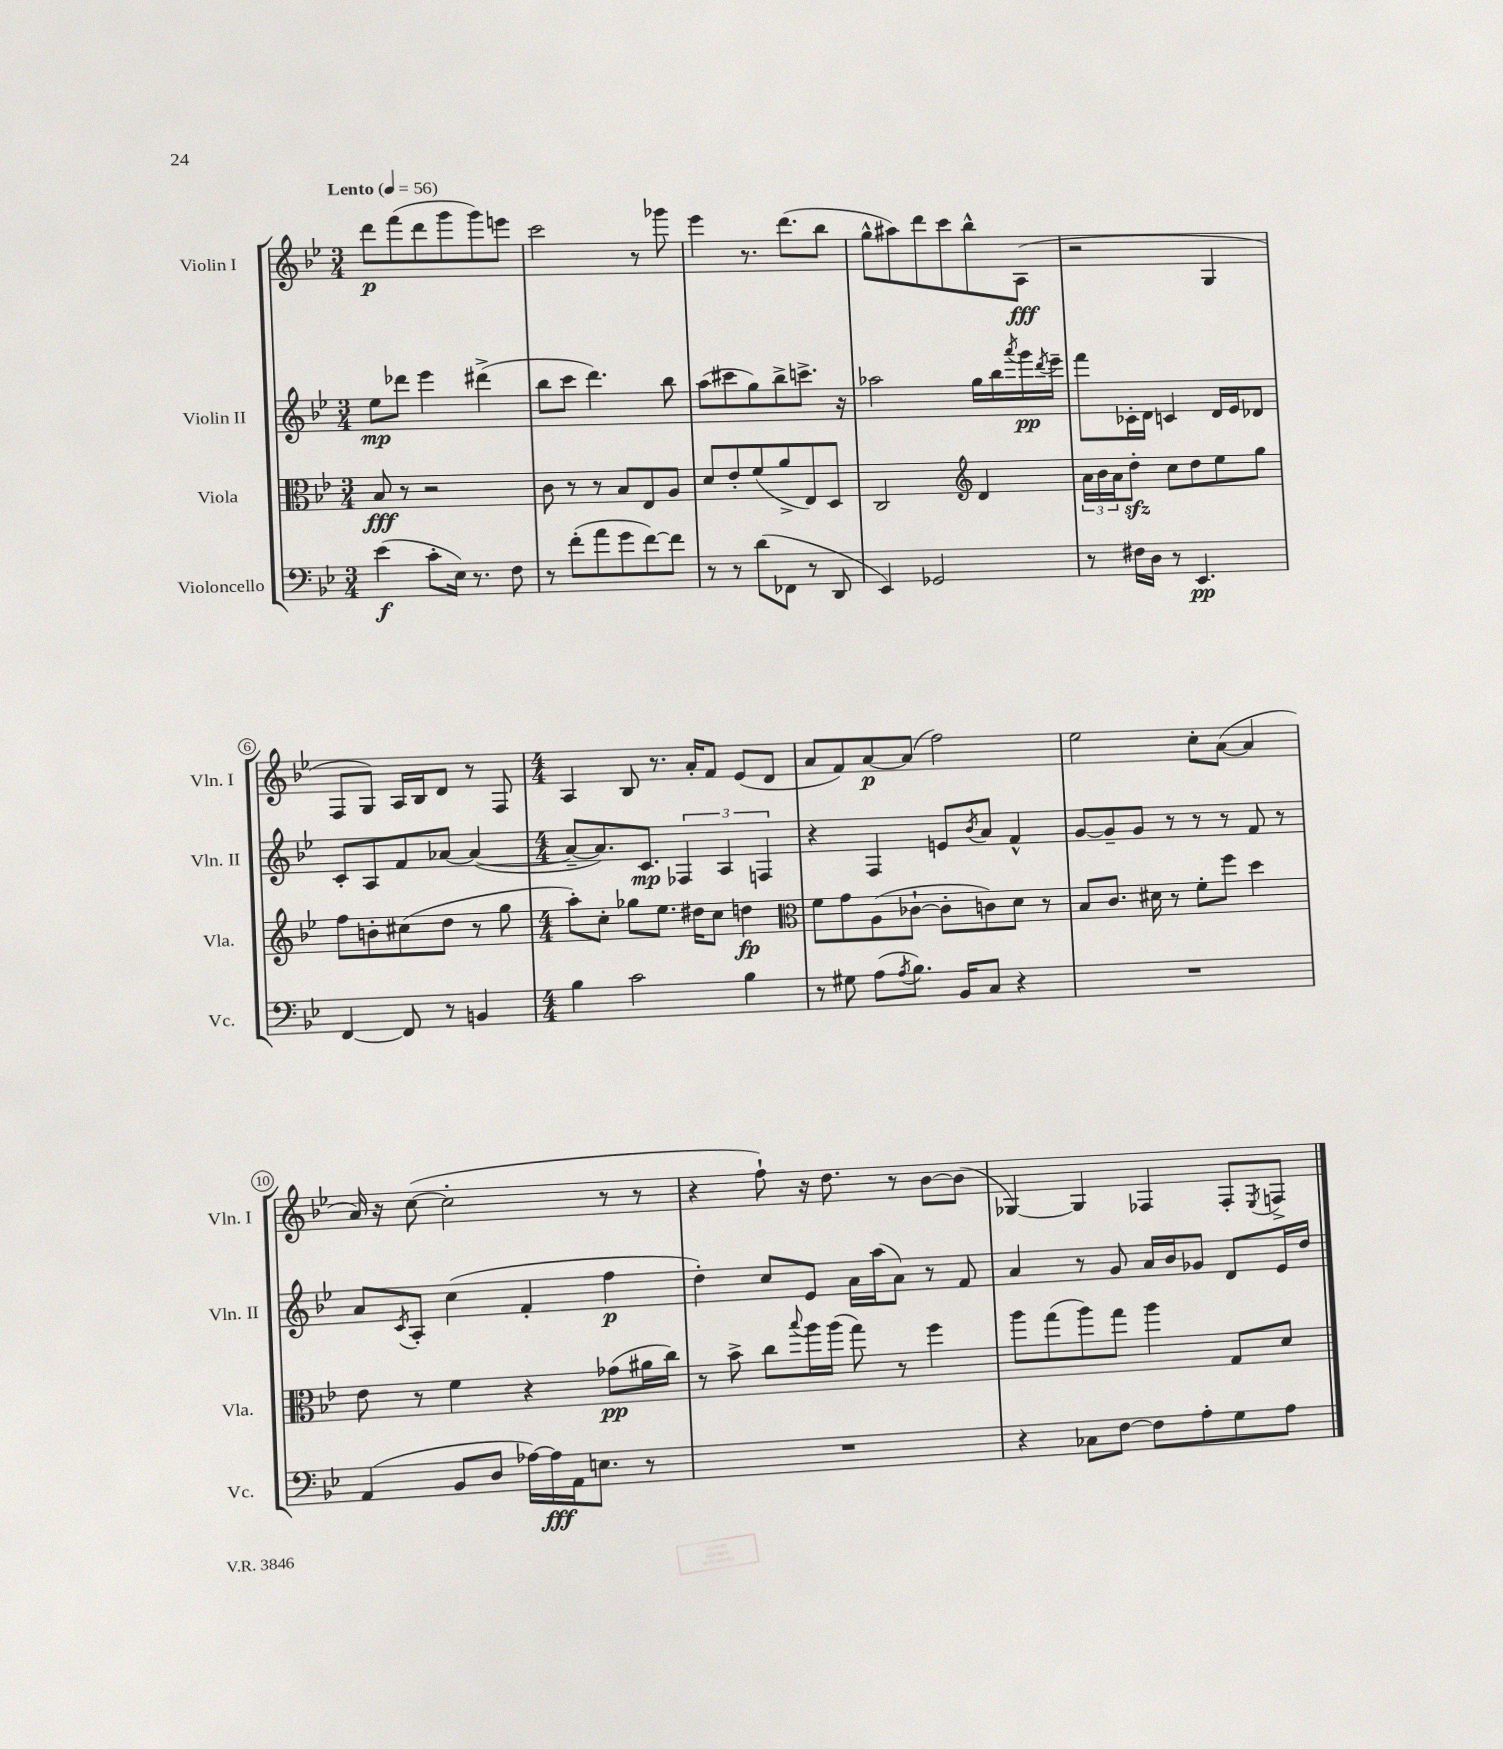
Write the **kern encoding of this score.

**kern	**kern	**kern	**kern
*staff4	*staff3	*staff2	*staff1
*clefF4	*clefC3	*clefG2	*clefG2
*k[b-e-]	*k[b-e-]	*k[b-e-]	*k[b-e-]
*M3/4	*M3/4	*M3/4	*M3/4
*MM56	*MM56	*MM56	*MM56
(4e-	8B-	8ee-	8ddd
.	8r	8ddd-	(8fff
8c'	2r	4eee-	8ddd
16E-)	.	.	8ggg
8.r	.	.	.
.	.	(4ddd#^	8ggg)
8F	.	.	8eee
=	=	=	=
8r	8c	8bb-	2ccc
(8f'	8r	8ccc	.
8a	8r	4.ddd)	.
8g	8B-	.	.
[8f)	8E-	.	8r
8f]	8A	8bb-	8ggg-
=	=	=	=
8r	8d	(8aa	4eee-
8r	8e-'	8ccc#	.
(8d	(8f	8gg)	8.r
8FF-	8a^	8bb-^	.
.	.	.	(8.ddd
8r	8E-)	8.ccc^	.
8DD	8D	.	8bb-
.	.	16r	.
=	=	=	=
4EE-)	2C	2aa-	8gg^^
.	.	.	8aa#)
2GG-	.	.	8ddd
.	.	.	8ccc
*	*clefG2	*	*
.	4d	16gg	8bb-^^
.	.	16bb-	.
.	.	8qaaa	.
.	.	16ggg	(8A
.	.	8qddd	.
.	.	16eee-~	.
=	=	=	=
8r	24a	8fff	2r
.	24b-	.	.
.	24a	.	.
16F#	8dd'	16c-'	.
16D	.	16d	.
8r	8cc	4c	.
4.EE-	8dd	.	.
.	8ee-	16d	4G
.	.	16e-	.
.	8gg	8d-	.
=	=	=	=
[4FF	8ff	8c'	8F
.	8b'	8A	8G)
8FF]	(8cc#	8f	16A
.	.	.	16B-
8r	8dd	[8a-	8d
4BB	8r	(4a-_	8r
.	8gg	.	8F
=	=	=	=
*M4/4	*M4/4	*M4/4	*M4/4
4B-	8aa')	8a-~_	4A
.	8cc'	8.a-])	.
2c	8gg-	.	8B-
.	.	8.c	.
.	8.ee-	.	8.r
.	.	6F-	.
.	16dd#	.	16a'
.	8cc	.	8f
.	.	6A	.
4B-	4dd	.	(8e-
.	.	6F	.
.	.	.	8d
=	=	=	=
*	*clefC3	*	*
8r	8f	4r	8a
8G#	8g	.	8f)
(8A	(8A	4F	[8a
8qA	.	.	.
8.B-)	[8c-`	.	(8a]
.	8c-']	8e	2ff)
16BB-	.	.	.
.	.	8qb-	.
8C	8c)	8a	.
4r	8d	4f^^	.
.	8r	.	.
=	=	=	=
1r	8B-	[8g	2ee-
.	8.c	8g~]	.
.	.	8g	.
.	16d#	.	.
.	8r	8r	.
.	8f'	8r	8cc'
.	8ff	8r	([8a
.	4dd	8f	4a]
.	.	8r	.
=	=	=	=
(4AA	8e-	8a	16a)
.	.	.	16r
.	.	8qc	.
.	8r	8A'	([8cc
8BB-	4f	(4cc	2cc']
8D	.	.	.
[16A-)	4r	4f'	.
16A-]	.	.	.
16AA	.	.	.
8.E	.	.	.
.	(8g-	4ff	8r
8r	16a#	.	8r
.	16cc)	.	.
=	=	=	=
1r	8r	4dd')	4r
.	8b-^	.	.
.	8cc	8cc	8ff`)
.	8qqbb-	.	.
.	16aa	8e-	16r
.	(16aa	.	8.dd
.	8gg)	16a	.
.	.	(16aa	.
.	8r	8a)	8r
.	4ff	8r	[8b-
.	.	8f	(8b-]
=	=	=	=
4r	8aa	4a	[4G-)
.	(8gg	.	.
8C-	8aa)	8r	4G-]
[8F	8gg	8g	.
8F]	4aa	16a	4F-
.	.	16b-	.
8A'	.	8g-	.
8G	8G	8d	8F-'
.	.	.	8qE-
8A	8d	16e-	8F^
.	.	16dd	.
==	==	==	==
*-	*-	*-	*-
